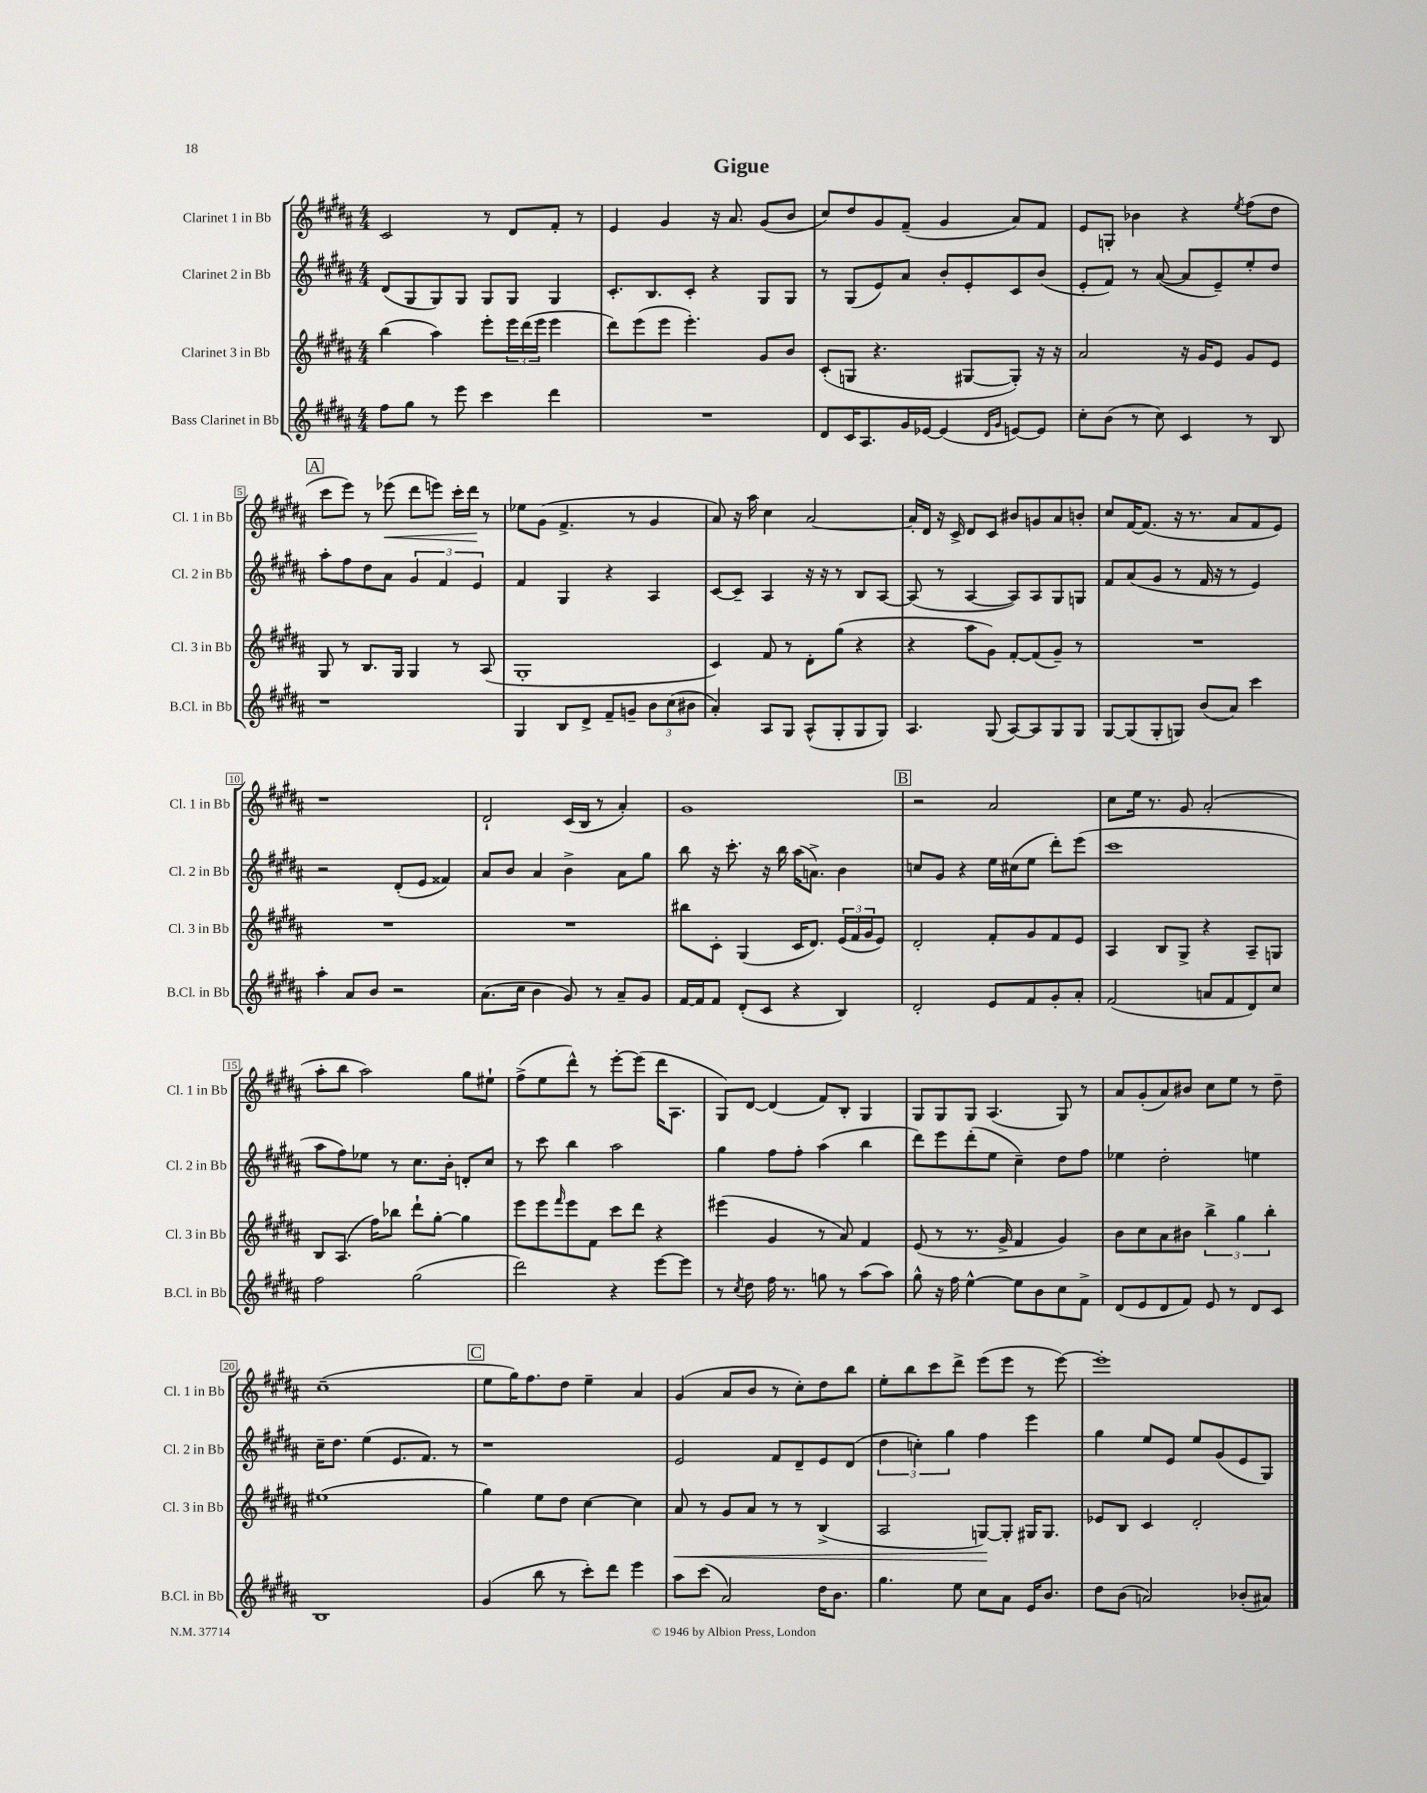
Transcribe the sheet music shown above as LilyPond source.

\header { title = "Gigue" }
<<
\new StaffGroup <<
\new Staff = "s0" \with { instrumentName = "Clarinet 1 in Bb" shortInstrumentName = "Cl. 1 in Bb" } {
    \clef treble \key b \major \numericTimeSignature \time 4/4
    cis'2 r8 dis'8 fis'8-. r8 |
    e'4 gis'4 r16 ais'8. gis'8( b'8 |
    cis''8) dis''8 gis'8 fis'8--( gis'4 ais'8) fis'8 |
    e'8 g8-. bes'4 r4 \acciaccatura { e''8 } fis''8( dis''8 |
    \mark \markup { \box "A" } cis'''8 e'''8) r8 ees'''8\<( dis'''8 e'''8) cis'''16-. dis'''16\! r8 |
    ees''8 gis'8( fis'4.-> r8 gis'4 |
    ais'8) r16 ais''16 cis''4 ais'2~ |
    ais'16-. dis'16 r16 cis'16-> dis'8 cis'8 bis'8 g'8 ais'8 b'8-. |
    cis''8 fis'16~ fis'8.( r16 r8. ais'8 fis'8 e'8) |
    r1 |
    dis'2-! cis'16( b16 r8 ais'4-.) |
    gis'1 |
    \mark \markup { \box "B" } r2 ais'2 |
    cis''8 e''16 r8. gis'8 ais'2-.( |
    ais''8-. b''8 ais''2) gis''8 eis''8-! |
    fis''8->( e''8 dis'''8-^) r8 e'''8~-. e'''8( dis'''16 ais8. |
    gis8) dis'8~ dis'4( fis'8) b8-. gis4 |
    gis8 gis8 gis8 ais4.( gis8) r8 |
    ais'8 gis'8-.( ais'8) bis'8 cis''8 e''8 r8 dis''8-- |
    cis''1--( |
    \mark \markup { \box "C" } e''8 gis''16) fis''8. dis''8 e''4-- ais'4 |
    gis'4( ais'8 b'8 r8 cis''8-.) dis''8 b''8 |
    e''8-. b''8 cis'''8 dis'''8-> e'''8( e'''8 r8 e'''8~) |
    e'''1-. \bar "|." |
}
\new Staff = "s1" \with { instrumentName = "Clarinet 2 in Bb" shortInstrumentName = "Cl. 2 in Bb" } {
    \clef treble \key b \major \numericTimeSignature \time 4/4
    dis'8( gis8 gis8) gis8 gis8 gis8 gis4 |
    cis'8.-. b8. cis'8-. r4 gis8 gis8 |
    r8 gis8( e'8) ais'8 b'8-. e'8-. cis'8 b'8( |
    e'8-. fis'8) r8 ais'8~( ais'8 e'8--) e''8-. dis''8 |
    \mark \markup { \box "A" } ais''8-. fis''8 dis''8 ais'8 \tuplet 3/2 { gis'4 fis'4 e'4 } |
    fis'4 gis4 r4 ais4 |
    cis'8~ cis'8-- ais4 r16 r16 r8 b8 ais8~ |
    ais8( r8 ais4~ ais8) ais8 gis8 g8 |
    fis'8 ais'8( gis'8 r8 fis'16 r16 r8 e'4) |
    r2 dis'8-.( e'8 fisis'4) |
    ais'8 b'8 ais'4 b'4-> ais'8 gis''8 |
    b''8 r16 cis'''8.-. r16 b''16 ais''16( a'8.->) b'4 |
    \mark \markup { \box "B" } c''8 gis'8 r4 e''16 cis''16( e''8 dis'''8-.) e'''8( |
    cis'''1 |
    ais''8 fis''8) ees''8 r8 cis''8. b'16-. d'8-. cis''8 |
    r8 cis'''8 b''4 ais''2 |
    gis''4 fis''8 fis''8-. ais''4( b''4 |
    dis'''8) e'''8 dis'''8-.( e''8 cis''4--) dis''8 fis''8 |
    ees''4 dis''2-. e''4 |
    cis''16-- dis''8. e''4( e'8. fis'8.) r8 |
    \mark \markup { \box "C" } r1 |
    e'2 fis'8 dis'8-- e'8 dis'8( |
    \tuplet 3/2 { dis''4 c''4-.) gis''4 } fis''4 e'''4 |
    gis''4 e''8 e'8 e''8 gis'8( e'8 gis8) \bar "|." |
}
\new Staff = "s2" \with { instrumentName = "Clarinet 3 in Bb" shortInstrumentName = "Cl. 3 in Bb" } {
    \clef treble \key b \major \numericTimeSignature \time 4/4
    b''4( ais''4) e'''8-. \tuplet 3/2 { e'''16 dis'''16( e'''16 } e'''4 |
    dis'''8) e'''8( e'''8 e'''4.-.) gis'8 b'8 |
    cis'8-.( g8 r4. gis8~ gis8-.) r16 r16 |
    ais'2 r16 gis'16 e'8 gis'8 e'8 |
    \mark \markup { \box "A" } gis8 r8 b8. gis16 gis4 r8 ais8( |
    gis1-. |
    cis'4) fis'8 r8 dis'8-. gis''8( r4 |
    r4 ais''8 gis'8) fis'8~-. fis'8( gis'8--) r8 |
    R1 |
    R1 |
    R1 |
    bis''8 cis'8-. gis4( cis'16 dis'8.) \tuplet 3/2 { e'16( fis'16 gis'16 } e'8) |
    \mark \markup { \box "B" } dis'2-. fis'8-. gis'8 fis'8 e'8 |
    ais4 b8 gis8-> r4 ais8-- g8 |
    b8 ais8.( fis''16) bes''8 dis'''8-! gis''8~-. gis''4 |
    e'''8 e'''8 \grace { fis'''16 } e'''8 fis'8 cis'''8 dis'''8 r4 |
    eis'''4( gis'4 r8 ais'8) fis'4 |
    e'8( r8 r8. gis'16-> fis'4 gis'4) |
    b'8 cis''8 ais'8 bis'8 \tuplet 3/2 { b''4-> gis''4 b''4-. } |
    eis''1( |
    \mark \markup { \box "C" } gis''4) e''8 dis''8 cis''4~ cis''4 |
    ais'8\< r8 gis'8 ais'8 r8 r8 b4->( |
    ais2 g8~\!) g8-. gis16 gis8. |
    ees'8 b8 cis'4 dis'2-. \bar "|." |
}
\new Staff = "s3" \with { instrumentName = "Bass Clarinet in Bb" shortInstrumentName = "B.Cl. in Bb" } {
    \clef treble \key b \major \numericTimeSignature \time 4/4
    fis''8 gis''8 r8 e'''8 cis'''4 dis'''4 |
    R1 |
    dis'8 cis'16 ais8. gis'16 ees'16~ ees'4( \grace { dis'16 gis'16 } e'8~) e'8 |
    cis''8-. b'8( r8 cis''8) cis'4 r8 b8 |
    \mark \markup { \box "A" } r1 |
    gis4 b8 dis'8-> fis'8-- g'8-- \tuplet 3/2 { b'8 cis''8( bis'8 } |
    ais'4-.) ais8 gis8 ais8-^( gis8-. gis8 gis8) |
    ais4. gis8( ais8~) ais8 gis8 gis8 |
    gis8~ gis8( gis8-. g8) b'8( ais'8) cis'''4 |
    ais''4-. ais'8 b'8 r2 |
    ais'8.( cis''16 b'4 gis'8) r8 ais'8-- gis'8 |
    fis'16~ fis'16 fis'8 dis'8-.( cis'8 r4 b4) |
    \mark \markup { \box "B" } dis'2-. e'8 fis'8 gis'8-. ais'8-. |
    fis'2( a'8 fis'8 dis'8) cis''8 |
    fis''2 gis''2( |
    dis'''2) r4 e'''8~ e'''8 |
    r8 \acciaccatura { cis''8 } dis''8 fis''16 r8. g''8 r8 ais''8( ais''8) |
    gis''8-^ r16 fis''16 e''4~-^ e''8 b'8 cis''8 fis'8-> |
    dis'8( e'8 dis'8 fis'8) e'8 r8 dis'8 cis'8 |
    b1 |
    \mark \markup { \box "C" } gis'4( b''8 r8 cis'''8-.) dis'''8 e'''4 |
    ais''8 cis'''8( ais'2) dis''16 b'8. |
    gis''4. e''8 cis''8 ais'8 e'16 b'8. |
    dis''8 b'8( a'2) bes'8-.( ais'8) \bar "|." |
}
>>
>>
\layout { \context { \Score \override BarNumber.stencil = #(make-stencil-boxer 0.1 0.3 ly:text-interface::print) } }
